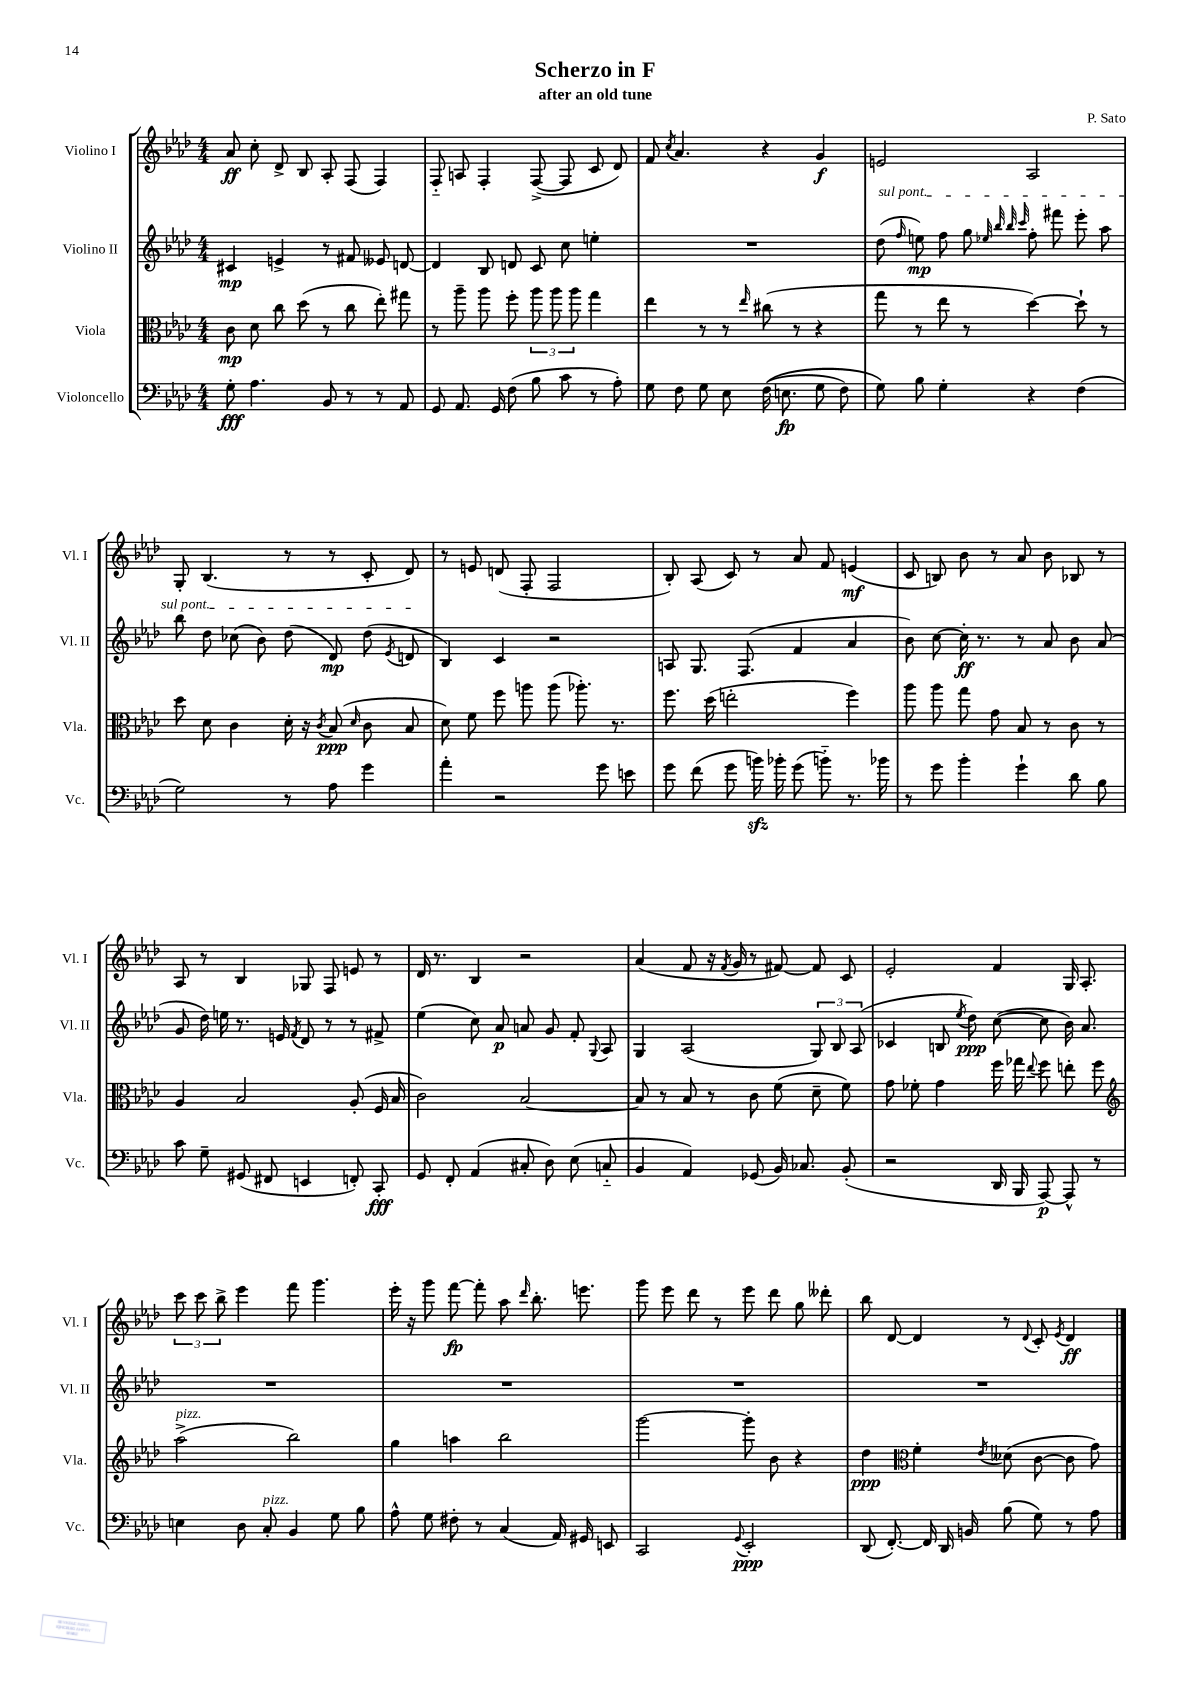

**kern	**dynam	**kern	**dynam	**kern	**dynam	**kern	**dynam
*part4	*part4	*part3	*part3	*part2	*part2	*part1	*part1
*staff4	*staff4	*staff3	*staff3	*staff2	*staff2	*staff1	*staff1
*I"Violoncello	*	*I"Viola	*	*I"Violino II	*	*I"Violino I	*
*I'Vc.	*	*I'Vla.	*	*I'Vl. II	*	*I'Vl. I	*
*clefF4	*	*clefC3	*	*clefG2	*	*clefG2	*
*k[b-e-a-d-]	*	*k[b-e-a-d-]	*	*k[b-e-a-d-]	*	*k[b-e-a-d-]	*
*M4/4	*	*M4/4	*	*M4/4	*	*M4/4	*
=1	=1	=1	=1	=1	=1	=1	=1
8G'\	fff	8c\	mp	4c#X/	mp	8a-/	ff
4.A-\	.	8d-\	.	.	.	8cc'\	.
.	.	8cc\	.	4en^/	.	8d-^/	.
.	.	(8dd-\	.	.	.	8B-/	.
8BB-/	.	8r	.	8r	.	8A-'/	.
8r	.	8cc\	.	8f#X/	.	(8F/	.
8r	.	8ee-'\)	.	8e--X/	.	4F/)	.
8AA-/	.	8gg#X\	.	[8dn/	.	.	.
=2	=2	=2	=2	=2	=2	=2	=2
8GG/	.	8r	.	4d/]	.	8F/	.
8.AA-/	.	8aa-~\	.	.	.	8An/	.
.	.	8aa-\	.	8B-/	.	4F'/	.
16GG/	.	.	.	.	.	.	.
(8F\	.	8ff'\	.	8dn/	.	.	.
8B-\	.	12aa-\	.	8c/	.	([8F^/	.
.	.	12aa-\	.	.	.	.	.
8c\	.	.	.	8cc\	.	8F/]	.
.	.	12aa-\	.	.	.	.	.
8r	.	4gg\	.	4een'\	.	8c/	.
8A-'\)	.	.	.	.	.	8d-/)	.
=3	=3	=3	=3	=3	=3	=3	=3
8G\	.	4ee-\	.	1r	.	8f/	.
.	.	.	.	.	.	8qcc/	.
8F\	.	.	.	.	.	4.a-/	.
8G\	.	8r	.	.	.	.	.
8E-\	.	8r	.	.	.	.	.
.	.	16qqee-/	.	.	.	.	.
((16F\	.	(8cc#X\	.	.	.	4r	.
8.En\	fp	.	.	.	.	.	.
.	.	8r	.	.	.	.	.
8G\	.	4r	.	.	.	4g/	f
8F\)	.	.	.	.	.	.	.
=4	=4	=4	=4	=4	=4	=4	=4
!	!	!	!	!LO:TX:a:i:t=sul pont.	!	!	!
8G\)	.	8gg\	.	(8dd-\	.	2en/	.
.	.	.	.	16qqff/	.	.	.
8B-\	.	8r	.	8een\)	mp	.	.
4G'\	.	8ee-\	.	8ff\	.	.	.
.	.	8r	.	8gg\	.	.	.
.	.	.	.	32qqee-X/	.	.	.
.	.	.	.	32qqbb-/	.	.	.
.	.	.	.	32qqbb-/	.	.	.
.	.	.	.	32qqccc/	.	.	.
4r	.	[4dd-\)	.	8ff'\	.	2A-/	.
.	.	.	.	8fff#X\	.	.	.
(4F\	.	8dd-`\]	.	8eee-'\	.	.	.
.	.	8r	.	8aa-\	.	.	.
!!LO:LB:g=z
=5	=5	=5	=5	=5	=5	=5	=5
2G\)	.	8dd-\	.	8bb-\	.	8G'/	.
.	.	8d-\	.	8dd-\	.	(4.B-/	.
.	.	4c\	.	(8cc-X\	.	.	.
.	.	.	.	8b-\)	.	.	.
8r	.	16d-'\	.	(8dd-\	.	8r	.
.	.	16r	.	.	.	.	.
.	.	8qc/	.	.	.	.	.
8A-\	.	(8B-/	ppp	8d-/)	mp	8r	.
.	.	16qqd-/	.	.	.	.	.
4g\	.	8c\	.	(8dd-\	.	8c'/	.
.	.	.	.	8qe-/	.	.	.
.	.	8B-/	.	8dn/	.	8d-/)	.
=6	=6	=6	=6	=6	=6	=6	=6
4a-'\	.	8d-\)	.	4B-/)	.	8r	.
.	.	8f\	.	.	.	8en/	.
2r	.	8ff\	.	4c/	.	(8dn/	.
.	.	8aan\	.	.	.	8F'/	.
.	.	(8aa\	.	2r	.	2F/	.
.	.	8.aa-X'\)	.	.	.	.	.
8g\	.	.	.	.	.	.	.
.	.	8.r	.	.	.	.	.
8en\	.	.	.	.	.	.	.
=7	=7	=7	=7	=7	=7	=7	=7
8g\	.	8.ff\	.	8An/	.	8B-'/)	.
(8f\	.	.	.	8.G/	.	(8A-/	.
.	.	(16dd-\	.	.	.	.	.
8g\	.	2een'\	.	.	.	8c/)	.
.	.	.	.	(8.F/	.	.	.
16bnzz\)	.	.	.	.	.	8r	.
16b-X'\	.	.	.	.	.	.	.
(8g\	.	.	.	4f/	.	8a-/	.
8bn\)	.	.	.	.	.	8f/	.
8.r	.	4ff\)	.	4a-/	.	(4en/	mf
16b-X\	.	.	.	.	.	.	.
=8	=8	=8	=8	=8	=8	=8	=8
8r	.	8aa-\	.	8b-\)	.	8c/	.
8g\	.	8aa-\	.	[8cc\	.	8Bn/)	.
4b-'\	.	8gg\	.	16cc'\]	ff	8b-\	.
.	.	.	.	8.r	.	.	.
.	.	8g\	.	.	.	8r	.
4g`\	.	8B-/	.	8r	.	8a-/	.
.	.	8r	.	8a-/	.	8b-\	.
8d-\	.	8c\	.	8b-\	.	8B-X/	.
8B-\	.	8r	.	(8a-/	.	8r	.
!!LO:LB:g=z
=9	=9	=9	=9	=9	=9	=9	=9
8c\	.	4A-/	.	8g/	.	8A-/	.
8G~\	.	.	.	16dd-\)	.	8r	.
.	.	.	.	16een\	.	.	.
(8GG#X/	.	2B-/	.	8.r	.	4B-/	.
8FF#X/	.	.	.	.	.	.	.
.	.	.	.	16en/	.	.	.
.	.	.	.	8qf/	.	.	.
4EEn/	.	.	.	8d-/	.	8G-X/	.
.	.	.	.	8r	.	8F/	.
8FFn'/)	.	(8A-'/	.	8r	.	8en/	.
8CC'/	fff	16F/	.	8f#X^/	.	8r	.
.	.	16B-/	.	.	.	.	.
=10	=10	=10	=10	=10	=10	=10	=10
8GG/	.	2c\)	.	(4ee-\	.	16d-/	.
.	.	.	.	.	.	8.r	.
8FF'/	.	.	.	.	.	.	.
(4AA-/	.	.	.	8cc\)	.	4B-/	.
.	.	.	.	8a-/	p	.	.
8C#X'/	.	[2B-/	.	8an/	.	2r	.
8D-\)	.	.	.	8g/	.	.	.
(8E-\	.	.	.	8f'/	.	.	.
.	.	.	.	8qqG/	.	.	.
8Cn/	.	.	.	8A-/	.	.	.
=11	=11	=11	=11	=11	=11	=11	=11
4BB-/	.	8B-/]	.	4G/	.	(4a-/	.
.	.	8r	.	.	.	.	.
4AA-/)	.	8B-/	.	(2A-/	.	8f/	.
.	.	8r	.	.	.	16r	.
.	.	.	.	.	.	8qf/	.
.	.	.	.	.	.	16g/	.
(8GG-X/	.	8c\	.	.	.	8r	.
16BB-/)	.	(8f\	.	.	.	[8f#X/)	.
8.C-X/	.	.	.	.	.	.	.
.	.	8d-~\	.	12G/)	.	8f#/]	.
.	.	.	.	12B-/	.	.	.
(8BB-'/	.	8f\)	.	.	.	8c/	.
.	.	.	.	(12A-/	.	.	.
=12	=12	=12	=12	=12	=12	=12	=12
2r	.	8g\	.	4c-X/	.	2e-'/	.
.	.	8f-X'\	.	.	.	.	.
.	.	4g\	.	8Bn/	.	.	.
.	.	.	.	8qee-/	.	.	.
.	.	.	.	8dd-\)	ppp	.	.
16DD-/	.	16ff\	.	([8cc\	.	4f/	.
16BBB-/	.	16gg-X\	.	.	.	.	.
.	.	8qqee-/	.	.	.	.	.
[8AAA-/)	p	8ff\	.	8cc\]	.	.	.
8AAA-^^/]	.	8een'\	.	16b-\)	.	16G/	.
.	.	.	.	8.a-/	.	8.A-'/	.
8r	.	8ff\	.	.	.	.	.
!!LO:LB:g=z
=13	=13	=13	=13	=13	=13	=13	=13
*	*	*clefG2	*	*	*	*	*
!	!	!LO:TX:a:i:t=pizz.	!	!	!	!	!
4En\	.	(2aa-^\	.	1r	.	12ccc\	.
.	.	.	.	.	.	12ccc\	.
.	.	.	.	.	.	12bb-^\	.
8D-\	.	.	.	.	.	4eee-\	.
!LO:TX:a:i:t=pizz.	!	!	!	!	!	!	!
8C'/	.	.	.	.	.	.	.
4BB-/	.	2bb-\)	.	.	.	8fff\	.
.	.	.	.	.	.	4.ggg\	.
8G\	.	.	.	.	.	.	.
8B-\	.	.	.	.	.	.	.
=14	=14	=14	=14	=14	=14	=14	=14
8A-^^\	.	4gg\	.	1r	.	16eee-'\	.
.	.	.	.	.	.	16r	.
8G\	.	.	.	.	.	8ggg\	.
8F#X'\	.	4aan\	.	.	.	[8fff\	fp
8r	.	.	.	.	.	8fff'\]	.
(4C/	.	2bb-\	.	.	.	8aa-\	.
.	.	.	.	.	.	16qqddd-/	.
.	.	.	.	.	.	8.bb-'\	.
16AA-/)	.	.	.	.	.	.	.
16GG#X/	.	.	.	.	.	8.eeen\	.
8EEn/	.	.	.	.	.	.	.
=15	=15	=15	=15	=15	=15	=15	=15
2CC/	.	[2ggg\	.	1r	.	8ggg\	.
.	.	.	.	.	.	8eee-\	.
.	.	.	.	.	.	8ddd-\	.
.	.	.	.	.	.	8r	.
8qqGG/	.	.	.	.	.	.	.
2EE-'/	ppp	8ggg'\]	.	.	.	8eee-\	.
.	.	8b-\	.	.	.	8ddd-\	.
.	.	4r	.	.	.	8gg\	.
.	.	.	.	.	.	8ddd--X'\	.
=16	=16	=16	=16	=16	=16	=16	=16
(8DD-/	.	4dd-\	ppp	1r	.	8bb-\	.
[8.FF'/)	.	.	.	.	.	[8d-/	.
*	*	*clefC3	*	*	*	*	*
.	.	4f'\	.	.	.	4d-/]	.
16FF/]	.	.	.	.	.	.	.
16DD-/	.	.	.	.	.	.	.
16BBn/	.	.	.	.	.	.	.
.	.	8qe-/	.	.	.	.	.
(8B-\	.	(8d--X\	.	.	.	8r	.
.	.	.	.	.	.	8qqd-/	.
8G\)	.	[8c\	.	.	.	8c'/	.
.	.	.	.	.	.	8qe-/	.
8r	.	8c\]	.	.	.	4d-/	ff
8A-\	.	8g\)	.	.	.	.	.
==	==	==	==	==	==	==	==
*-	*-	*-	*-	*-	*-	*-	*-
